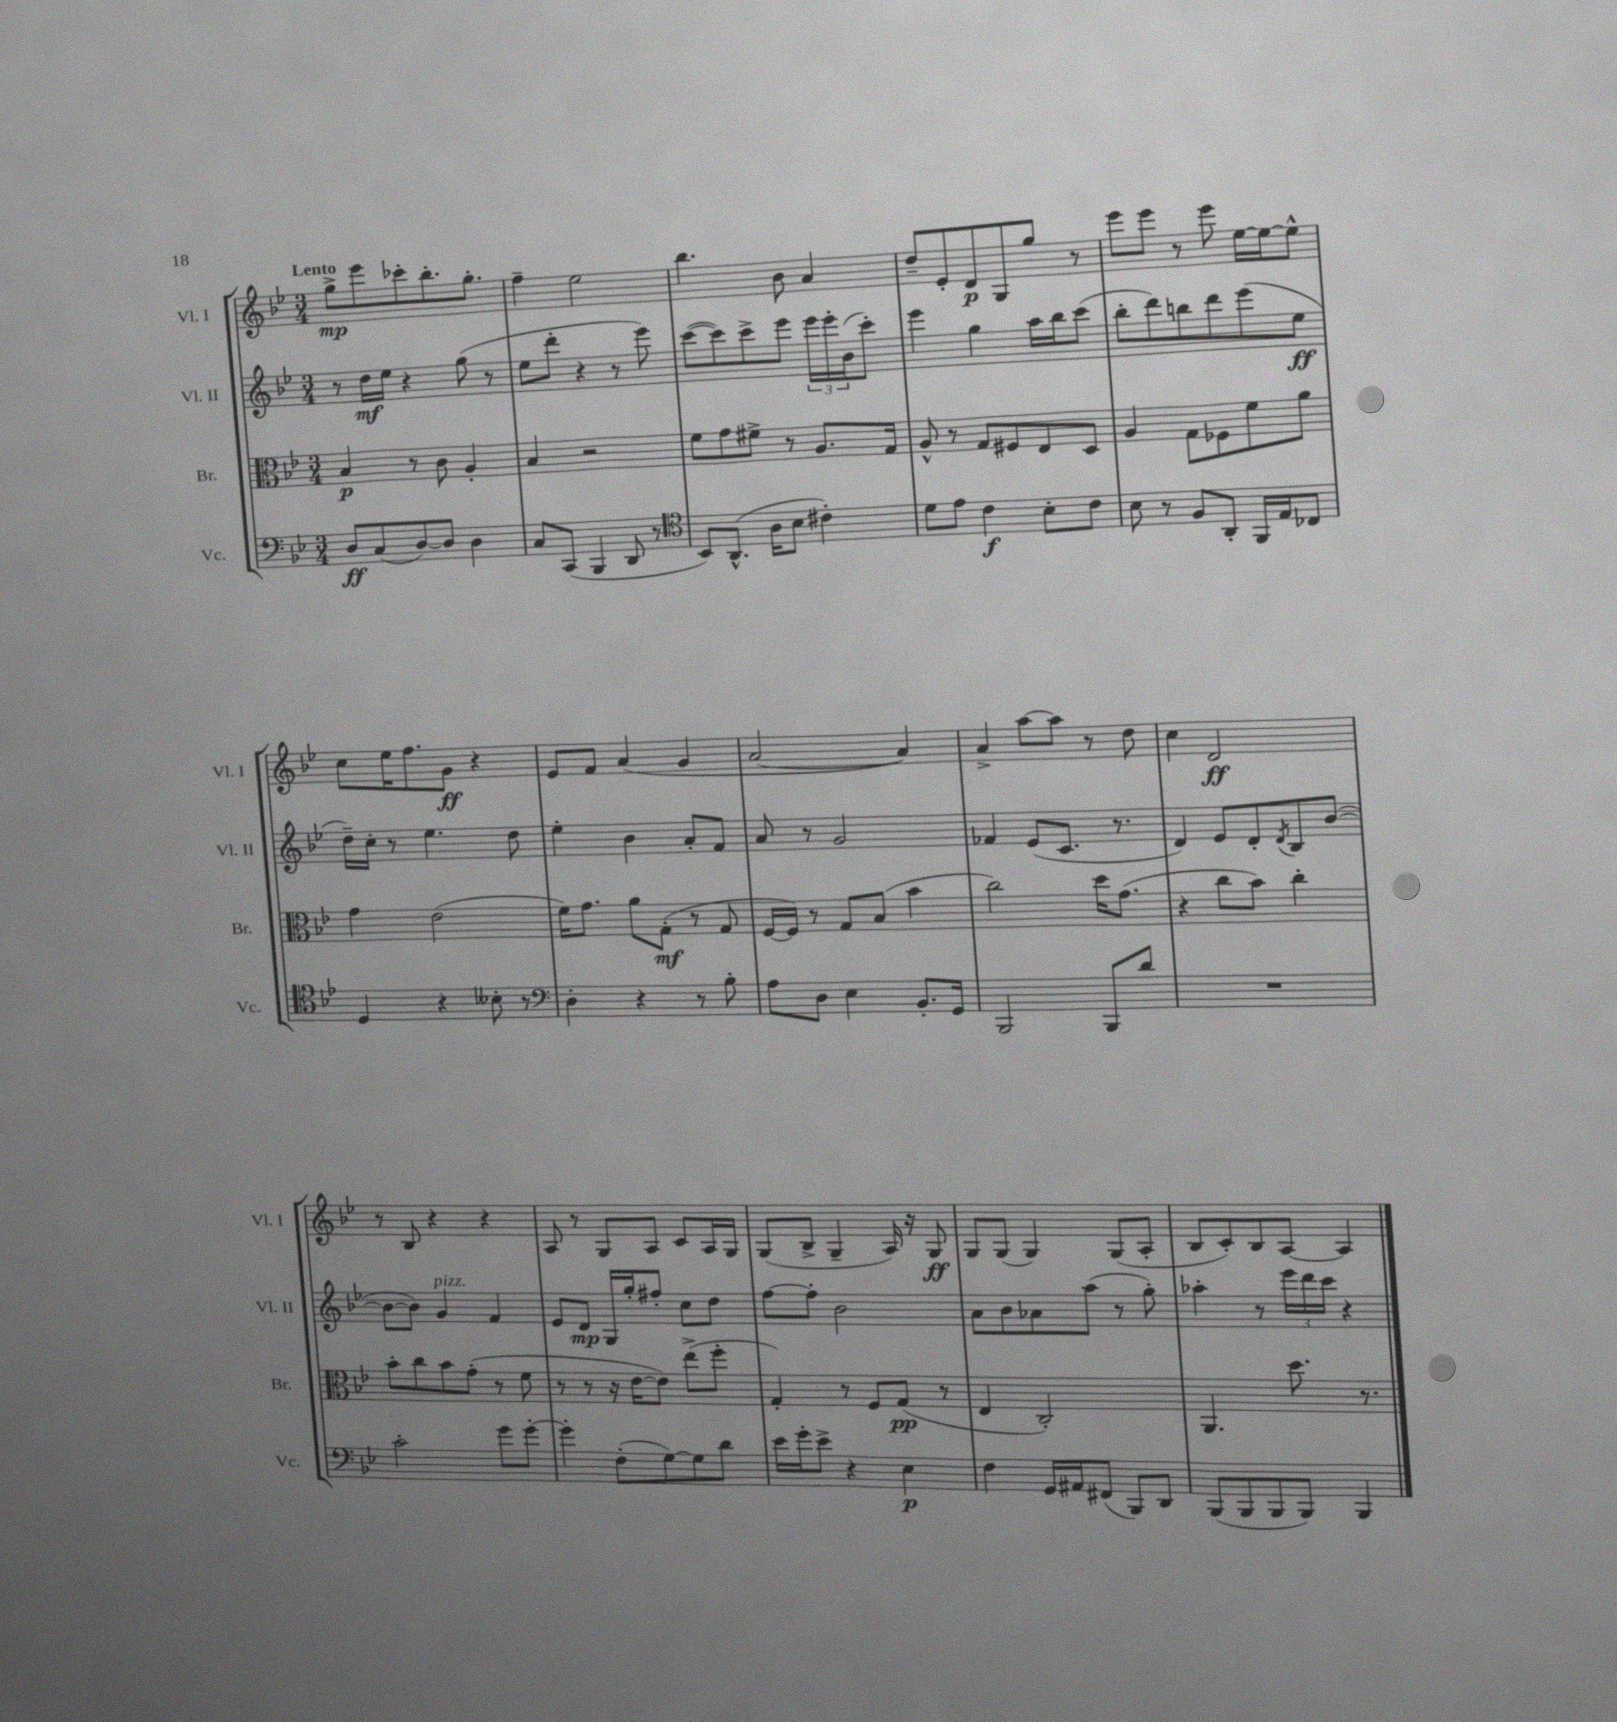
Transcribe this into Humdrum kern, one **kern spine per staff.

**kern	**kern	**kern	**kern
*staff4	*staff3	*staff2	*staff1
*clefF4	*clefC3	*clefG2	*clefG2
*k[b-e-]	*k[b-e-]	*k[b-e-]	*k[b-e-]
*M3/4	*M3/4	*M3/4	*M3/4
8D/L	4B-/	8r	8gg^\L
(8C/	.	16dd\LL	8eee-\
.	.	16ee-\JJ	.
[8D/)	8r	4r	8ccc-'\
8D/]J	8c\	.	8.bb-'\
4D\	4A'/	(8gg\	.
.	.	.	8.gg'\J
.	.	8r	.
=	=	=	=
8C/L	4B-/	8ee-\L	4ff~\
(8CC/J	.	8ddd'\J	.
4BBB-/	2r	4r	2ee-\
8DD/	.	8r	.
8r	.	8eee-\)	.
=	=	=	=
*clefC4	*	*	*
8BB-/L)	8f\L	([8ccc\L	4.bb-\
(8.AA^^/J	8g\	8ccc\])	.
.	8f#^\J	8ccc^\	.
16A\LK	.	.	.
8B-\J	8r	8eee-\J	8b-\
4c#'\)	8.A/L	24eee-\LL	4a/
.	.	24eee-'\	.
.	.	(24b-\J	.
.	.	8ccc'\J)	.
.	16G/Jk	.	.
=	=	=	=
8d\L	8A^^/	4eee-\	8dd~/L
8e-\J	8r	.	8e-'/
4c\	8G/L	4gg\	8d/
.	8F#/	.	8G/
8B-'\L	8E-/	16aa\LL	8gg/J
.	.	16bb-\J	.
8c\J	8D/J	(8ccc\J	8r
=	=	=	=
8B-\	4A/	8bb-'\L	8eee-\L
8r	.	8ddd\)	8eee-\J
8F/L	8G\L	8bb\	8r
8AA'/J	8F-\	8ddd\	8eee-\
16FF/LL	8f\	(8eee-\	[16ee-\LL
16E-/J	.	.	16ee-\_J
8C-/J	8a\J	8ee-\J	8ee-^^\]J
=	=	=	=
4D/	4g\	16dd~\LL)	8cc\L
.	.	16cc'\JJ	.
.	.	8r	16ee-\K
.	.	.	8.ff\
4r	(2e-\	4.ee-\	.
.	.	.	8g\J
8B--'\	.	.	4r
8r	.	8dd\	.
=	=	=	=
*clefF4	*	*	*
4D'\	16f\LK)	4ee-'\	8e-/L
.	8.g\J	.	.
.	.	.	8f/J
4r	8a\L	4b-\	(4a/
.	(8G'\J	.	.
8r	8r	8a'/L	4g/
8B-'\	8G/	8f/J	.
=	=	=	=
8A\L	[16F/LL	8a/	[2a/
.	16F/]JJ)	.	.
8D\J	8r	8r	.
4E-\	8G/L	2g/	.
.	(8B-/J	.	.
8.BB-'/L	4b-\	.	4a/])
16GG/Jk	.	.	.
=	=	=	=
2BBB-/	2cc\)	4f-/	4a^/
.	.	(8e-/L	[8aa\L
.	.	8.c/J	8aa\]J
8BBB-/L	16dd\LK	.	8r
.	(8.g\J	8.r	.
8d/J	.	.	8dd\
=	=	=	=
2.r	4r	4d/)	4cc\
.	8cc\L	8e-/L	2d/
.	8b-\J)	8d'/	.
.	.	8qd/	.
.	4cc'\	8B-/	.
.	.	([8b-/J	.
=	=	=	=
2c'\	8b-'\L	8b-\_L	8r
.	8cc\	8b-\]J)	8B-/
.	8b-\	4g/	4r
.	(8g'\J	.	.
8g\L	8r	4f/	4r
[8g'\J	8f\	.	.
=	=	=	=
4g'\]	8r	8e-/L	8A/
.	8r	8d/J	8r
(8F'\L	16r	16G/LL	8G/L
.	[16e-\LK	16gg'/J	.
[8G\)	8e-\]J)	8ff#'/J	8A/J
8G\]	(8ee-^\L	8cc\L	8c/L
8d\J	8ff'\J	8dd\J	16A/L
.	.	.	16G/JJ
=	=	=	=
16e-\LL	4G'/)	[8ff\L	(8G/L
16g'\J	.	.	.
8e-^\J	.	8ff'\]J	8B-^/J
4r	8r	2b-\	4G~/
.	8F/L	.	.
4E-\	(8G/J	.	16A/)
.	.	.	16r
.	8r	.	8G/
=	=	=	=
4F\	4E-/	8a\L	8G/L
.	.	8b-\	(8G/J
16GG/LL	2C'/)	8a-\	4G/)
16AA#/J	.	.	.
(8FF#/J	.	(8aa\J	.
8BBB-/L)	.	8r	(8G/L
8DD/J	.	8gg'\)	8A'/J
=	=	=	=
(8BBB-/L	4.AA/	4aa-'\	8B-/L
8BBB-/	.	.	8c'/)
8BBB-/	.	8r	8B-/
8BBB-/J)	8.dd\	24eee-\LL	[8A/J
.	.	24ddd\	.
.	.	24ccc\JJ	.
4BBB-/	.	4r	4A/]
.	8.r	.	.
==	==	==	==
*-	*-	*-	*-
